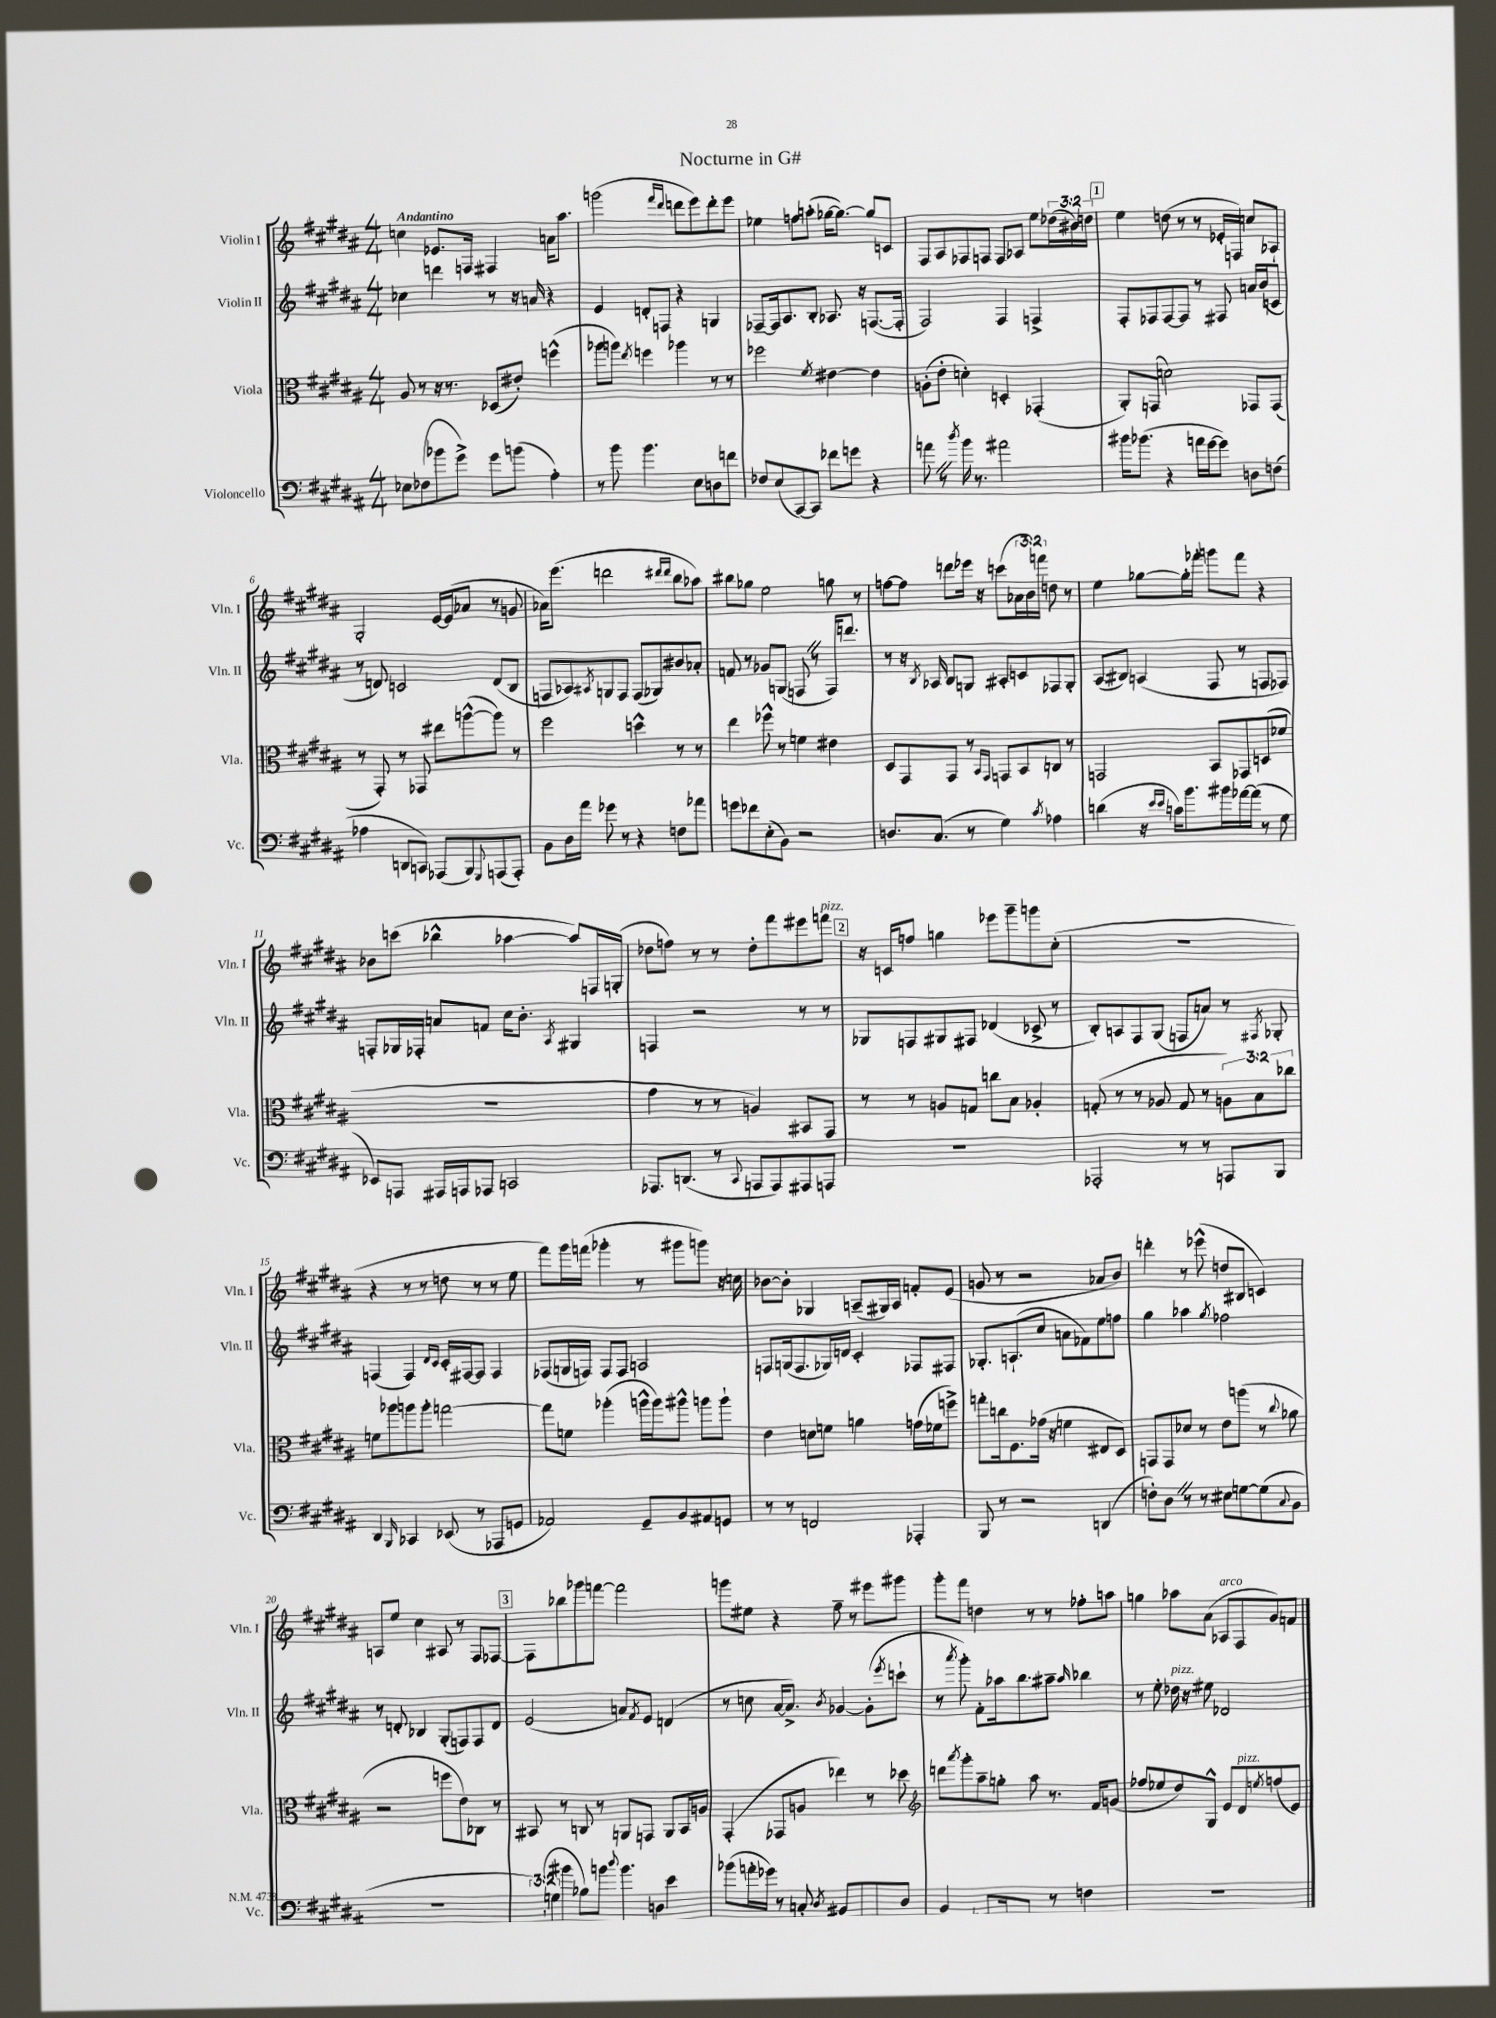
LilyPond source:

\header { title = "Nocturne in G#" }
<<
\new StaffGroup <<
\new Staff = "s0" \with { instrumentName = "Violin I" shortInstrumentName = "Vln. I" } {
    \clef treble \key b \major \numericTimeSignature \time 4/4 \override Staff.TupletNumber.text = #tuplet-number::calc-fraction-text \tempo "Andantino"
    c''4 ees'8. f16 fis4 a'16 ais''8. |
    g'''2( \grace { fis'''16 dis'''16 } d'''8 e'''8) d'''8-. e'''8 |
    ees''4 f''8 a''8-.( ges''16~ ges''8.~) ges''8 c'8 |
    fis8 ais8 fes8 f8 f8 aes8 e''8 \tuplet 3/2 { des''16( bis'16) d''16 } |
    \mark \markup { \box "1" } e''4 d''8( r8 r8 ees'16-. f16) c''8 aes8-! |
    gis2-. e'16~ e'16( aes'8 r8 g'8 |
    aes'16) e'''8.( d'''2 \grace { dis'''16 dis'''16 } b''8 aes''8) |
    bis''8 ges''8 e''2 g''8 r8 |
    f''8~ f''8 d'''8 ees'''16 r16 c'''8( \tuplet 3/2 { aes'16 b'16) f'''16 } d''8 r8 |
    e''4 ges''8~ ges''16-. fes'''16-. g'''8 fes'''8 r4 |
    bes'8 c'''8( bes''4-^ aes''4~ aes''8) f16 g16-.( |
    des''8 f''8) r8 r8 des''8-. fis'''8 eis'''8 f'''8^\markup { \italic "pizz." } |
    \mark \markup { \box "2" } r16 c'16 f''8 g''4 ees'''8 gis'''8-- g'''8 cis''8-.( |
    R1 |
    r4 r8 r8 d''8 r8 r8 e''8 |
    fis'''8) gis'''16 f'''16( ges'''4-. r8 gis'''8 g'''8) r16 c''16 |
    bes'8~ bes'8-. ges4 a8--( gis16) a16 f'8-. e'8( |
    g'8 r8 r2 aes'8 b'8) |
    d'''4-. r8 ees'''8-^( d''8 bis8 c'4) |
    a8 e''8 cis''4 ais8 r8 fis8 fes8~ |
    \mark \markup { \box "3" } fes8 bes''8 ges'''8 f'''8~ f'''2 |
    g'''8 eis''8 r4 fis''8-- r8 eis'''8 gis'''8 |
    gis'''8-. fis'''8 d''4 r8 r8 fes''8-. a''8 |
    g''4 aes''8 ais'8( aes8^\markup { \italic "arco" } fis8 gis'8) f'8 \bar "|." |
}
\new Staff = "s1" \with { instrumentName = "Violin II" shortInstrumentName = "Vln. II" } {
    \clef treble \key b \major \numericTimeSignature \time 4/4
    ces''4 d'''4 r8 r16 a'16 r4 |
    e'4 d'8-. f8 r4 g4 |
    fes8~-- fes16 ais8. b8-. aes8. r16 f8.~( f16-. |
    fis2) fis4 f4-> |
    \mark \markup { \box "1" } fis8-. fes8 fes8~ fes8 r8 fis8 a'16 b'16( c'8 |
    r8 d'8) c'2 d'8( b8 |
    f8 aes8) \acciaccatura { ais8 } g8 f8 f8( ges8) bis'8 aes'8-. |
    f'8 r8 ges'8 g8( f8 \once \override BreathingSign.text = \markup { \musicglyph "scripts.caesura.straight" } \breathe r8 f16) d'''8. |
    r8 r16 \acciaccatura { b8 } aes16 b8 g8 ais8-. c'8 fes8 g8-. |
    ais8( bis8) a4( fis8 r8 f8 fes8) |
    f8-. ges16 fes16-. a'8 f'8 cis''16 b'8.-. \acciaccatura { ais8 } gis4 |
    f4 r2 r8 r8 |
    \mark \markup { \box "2" } ges8 f8 gis8 fis8 des'4( ces'8-> r8 |
    b8-.) a8 fis8 gis8( f8 a'8) r8 \acciaccatura { fis8 } ges8-. |
    f4( f4) \grace { dis'16 cis'16 } cis'16-. fis16~ fis8 fis4 |
    fes8( g16 f16) f8 f8 a2 |
    f8 g16( f8. ges16) d'16 cis'4-. fes8 fis8 |
    ges8.-. a8.-!( cis''8 a'8 fes'8) e''8 f''8 |
    gis''4 aes''4 \acciaccatura { gis''8 } fes''2 |
    r8 d'8-. bes4 gis8-.( f8) f8 d'8 |
    \mark \markup { \box "3" } e'2( a'8) \acciaccatura { fis'8 } e'8 d'4( |
    r8 c''8 ais'16~ ais'8.->) \acciaccatura { b'8 } ges'4~ ges'8-.( \acciaccatura { e'''8 } c'''8-! |
    r8 \acciaccatura { ais'''8 } gis'''8-.) fis'8-. aes''16 b''8. ais''8-- \grace { ais''16 } bes''4 |
    r8 e''8-. des''16^\markup { \italic "pizz." } r16 eis''8 des'2 \bar "|." |
}
\new Staff = "s2" \with { instrumentName = "Viola" shortInstrumentName = "Vla." } {
    \clef alto \key b \major \numericTimeSignature \time 4/4 \override Staff.TupletNumber.text = #tuplet-number::calc-fraction-text
    ais8 r8 r16 r8. des8( eis'8-.) f''4-^( |
    aes''8 a''8) \acciaccatura { e''8 } f''4 aes''4 r8 r8 |
    fes''2 \acciaccatura { fis'8 } eis'4~ eis'4 |
    a8-.( e'8-. d'4-.) d4-. ges,4-.( |
    \mark \markup { \box "1" } ais,8-.) g,8( d'2) ges,8 ges,8( |
    r8 gis,8-.) r8 ges,8 eis''8 a''8~-^( a''8) r8 |
    fis''2 d''4-^ r8 r8 |
    e''4 fes''8-^ r8 f'4 eis'4 |
    dis8 gis,8 gis,8 r8 \grace { b,16 gis,16 } g,8 b,8 c8 r8 |
    g,2 b,8 ges,8 d8( fes'8 |
    R1 |
    gis'4 r8 r8 a4) bis,8 gis,8 |
    \mark \markup { \box "2" } r8 r8 a8 g8 c''8 b8 aes4-. |
    g8-.( r8 r8 aes8 g8 r8 \tuplet 3/2 { a8) b8 ces''8 } |
    f'8 aes''8 a''8 a''8-. g''2~ |
    g''8 f'8 aes''4-.( a''16-^ a''16) ais''8-^ a''8 a''8-! |
    e'4 d'8 f'8 a'4 g'16( fes'16 f''8->) |
    g''8-. c''16 fis8. ges'16( r16 f'4 eis8 dis8) |
    g,8 g,8 des'8 r8 e'8 a''8( r8 \appoggiatura { cis''8 } aes'8 |
    r2 f''8 e'8) ces8 r8 |
    \mark \markup { \box "3" } bis,8 r8 c8 r8 a,8 g,8 a,8 bis,16 a16 |
    gis,4-.( ges,8 a8 ees''4) r8 des''8 |
    \clef treble d'''8 \acciaccatura { ais'''8 } gis'''8-. ais''8-- g''8-. ais''8 r8. fis'16 g'8( |
    fes''8 ees''8 dis''8) gis8-^ e'8 dis'8^\markup { \italic "pizz." } \acciaccatura { e''8 } f''8( e'8) \bar "|." |
}
\new Staff = "s3" \with { instrumentName = "Violoncello" shortInstrumentName = "Vc." } {
    \clef bass \key b \major \numericTimeSignature \time 4/4 \override Staff.TupletNumber.text = #tuplet-number::calc-fraction-text
    ees8 fes8( bes'8 gis'8->) gis'8 b'8( ais4-.) |
    r8 b'8 b'4. e8 d8 f'8 |
    fes8 e8( cis,8~) cis,8 fes'8 g'8 r4 |
    a'8 \once \override BreathingSign.text = \markup { \musicglyph "scripts.caesura.straight" } \breathe r8 \acciaccatura { dis''8 } b'16 r8. ais'2 |
    \mark \markup { \box "1" } bis'16 bes'8.( r4 a'16 gis'16~ gis'8) d8 f8( |
    aes4 d,8 c,8) aes,,8( b,,8) \appoggiatura { gis,,8 } a,,8( a,,8-.) |
    b,8 dis16 ais'16 ges'8 r8 r4 f8 aes'8 |
    g'8 fes'8 e8-.( b,8) r2 |
    d8. cis8.( r8 gis4) \acciaccatura { cis'8 } aes4 |
    d'4( r16 \grace { e'16 e'16 } c'16) b'8. bis'16 aes'16~ aes'16( r8 gis8 |
    ees,8) a,,8 ais,,16 a,,16 aes,,8 c,2 |
    aes,,8. d,8.( r8 \appoggiatura { cis,8 } a,,8 a,,8) ais,,8 a,,8 |
    \mark \markup { \box "2" } R1 |
    aes,,2-. r8 r8 a,,8 b,,8 |
    dis,4 \grace { b,,16 } ces,4 ees,8( r8 aes,,8 g,8 |
    aes,2) gis,8-- b,8 ais,8 g,8 |
    r8 r8 f,2 aes,,4-. |
    b,,8 r8 r2 d,4( |
    f8-.) dis8 \once \override BreathingSign.text = \markup { \musicglyph "scripts.caesura.straight" } \breathe r8 r8 eis8 g8~ g8( \appoggiatura { cis8 } b,8 |
    R1 |
    \mark \markup { \box "3" } \tuplet 3/2 { ais,,16) b,,16-!( g16 } bis'8 bes8) b'8 \appoggiatura { dis''8 } b'8. d16 e'4 |
    bes'8( a'16-. ges'16) r8 c8-. \acciaccatura { dis8 } bis,8 ais,,8( b,,8-. dis8 |
    b,4) f,8-. a,,16 bis,,8. r8 f4 |
    R1 \bar "|." |
}
>>
>>
